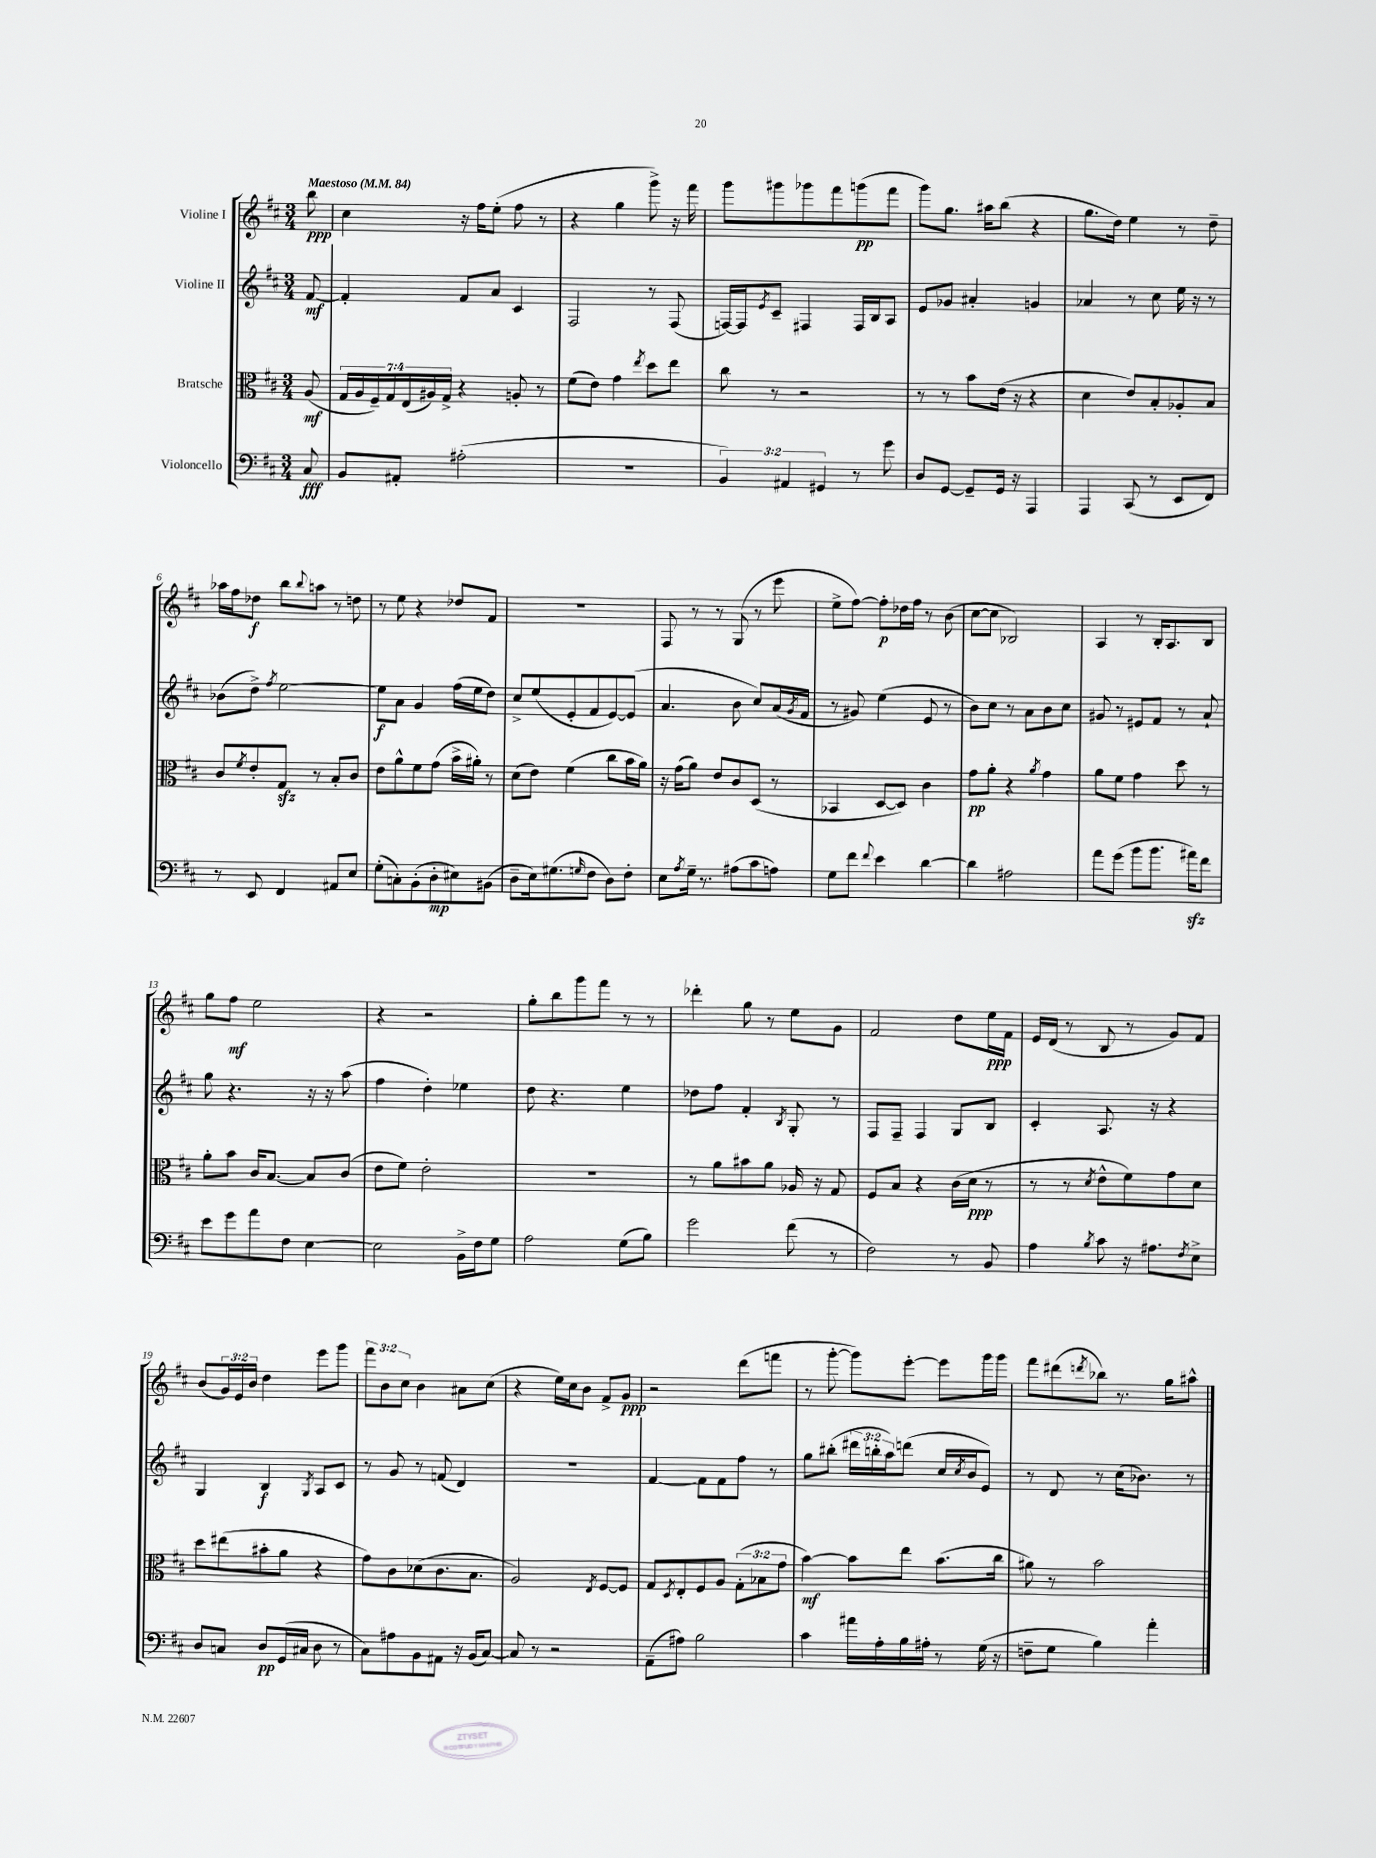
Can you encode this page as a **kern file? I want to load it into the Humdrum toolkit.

**kern	**dynam	**kern	**dynam	**kern	**dynam	**kern	**dynam
*part4	*part4	*part3	*part3	*part2	*part2	*part1	*part1
*staff4	*staff4	*staff3	*staff3	*staff2	*staff2	*staff1	*staff1
*I"Violoncello	*	*I"Bratsche	*	*I"Violine II	*	*I"Violine I	*
*clefF4	*	*clefC3	*	*clefG2	*	*clefG2	*
*k[f#c#]	*	*k[f#c#]	*	*k[f#c#]	*	*k[f#c#]	*
*M3/4	*	*M3/4	*	*M3/4	*	*M3/4	*
*MM84	*	*MM84	*	*MM84	*	*MM84	*
=	=	=	=	=	=	=	=
!	!	!	!	!	!	!LO:TX:a:B:t=Maestoso	!
8C#/	fff	(8A/	mf	[8f#/	mf	8bb\	ppp
=1	=1	=1	=1	=1	=1	=1	=1
8BB/L	.	28G/LL	.	4f#'/]	.	4cc#\	.
.	.	28A/	.	.	.	.	.
.	.	28F#~/)	.	.	.	.	.
.	.	28G/	.	.	.	.	.
8AA#X'/J	.	.	.	.	.	.	.
.	.	(28E/	.	.	.	.	.
.	.	28A#X/)	.	.	.	.	.
.	.	28G^/JJ	.	.	.	.	.
(2A#X'\	.	4r	.	8f#/L	.	16r	.
.	.	.	.	.	.	16ff#\KL	.
.	.	.	.	8a/J	.	(8ee'\J	.
.	.	8An'/	.	4c#/	.	8ff#\	.
.	.	8r	.	.	.	8r	.
=2	=2	=2	=2	=2	=2	=2	=2
2.r	.	(8f#\L	.	2F#/	.	4r	.
.	.	8e\J)	.	.	.	.	.
.	.	4g\	.	.	.	4gg\	.
.	.	8qee/	.	.	.	.	.
.	.	8dd\L	.	8r	.	8ggg^\)	.
.	.	8ee\J	.	(8F#/	.	16r	.
.	.	.	.	.	.	16fff#\	.
=3	=3	=3	=3	=3	=3	=3	=3
6BB/)	.	8cc#\	.	[16Fn/LL)	.	8ggg\L	.
.	.	.	.	16F/J]	.	.	.
.	.	.	.	8qe/	.	.	.
.	.	8r	.	8c#~/J	.	8ggg#X\	.
6AA#X/	.	.	.	.	.	.	.
.	.	2r	.	4F#X/	.	8ggg-X\	.
6GG#X/	.	.	.	.	.	.	.
.	.	.	.	.	.	8fff#\	.
8r	.	.	.	16F#/LL	.	(8gggn\	pp
.	.	.	.	16B/J	.	.	.
8g\	.	.	.	8A/J	.	8fff#\J	.
=4	=4	=4	=4	=4	=4	=4	=4
8D/L	.	8r	.	8e/L	.	8ggg\L)	.
[8GG/J	.	8r	.	8g-X/J	.	8.gg\J	.
8GG~/L]	.	8b\L	.	4a#X'/	.	.	.
.	.	.	.	.	.	16aa#X\KL	.
16GG/Jk	.	(16e\Jk	.	.	.	(8bb\J	.
16r	.	16r	.	.	.	.	.
4AAA/	.	4r	.	4gn/	.	4r	.
=5	=5	=5	=5	=5	=5	=5	=5
4AAA/	.	4d\	.	4a-X/	.	8.gg\L	.
.	.	.	.	.	.	16dd\Jk)	.
(8CC#/	.	8e/L)	.	8r	.	4ee\	.
8r	.	8B'/	.	8cc#\	.	.	.
8EE/L	.	8A-X'/	.	16ee\	.	8r	.
.	.	.	.	16r	.	.	.
8FF#/J)	.	8B/J	.	8r	.	8dd~\	.
!!LO:LB:g=z
=6	=6	=6	=6	=6	=6	=6	=6
8r	.	8c#/L	.	(8b-X\L	.	16aa-X\LL	.
.	.	.	.	.	.	16ff#\J	.
.	.	8qf#/	.	.	.	.	.
8EE/	.	8e'/	.	8dd^\J)	.	8dd-X\J	f
.	.	.	.	8qff#/	.	.	.
4FF#/	.	8Gzz/J	.	[2ee\	.	8bb\L	.
.	.	.	.	.	.	8qqbb/	.
.	.	8r	.	.	.	8aan\J	.
8AA#X/L	.	8B'/L	.	.	.	8r	.
8E/J	.	8c#/J	.	.	.	8ddn\	.
=7	=7	=7	=7	=7	=7	=7	=7
(8G'\L	.	8e\L	.	8ee\L]	f	8r	.
8Cn'\)	.	8a^^\	.	8a\J	.	8ee\	.
(8BB'\	.	8f#\	.	4g/	.	4r	.
8D'\	mp	(8g\J	.	.	.	.	.
8E#X\)	.	16b^\LL	.	(16ff#\LL	.	8dd-X/L	.
.	.	16a#X'\JJ)	.	16ee\J	.	.	.
(8BB#X\J	.	8r	.	8dd\J)	.	8f#/J	.
=8	=8	=8	=8	=8	=8	=8	=8
8D~\L	.	(8d\L	.	8cc#^/L	.	2.r	.
16E\k)	.	8e\J)	.	(8ee/	.	.	.
(8.G#X\	.	.	.	.	.	.	.
.	.	(4f#\	.	8e'/	.	.	.
16qqGn/	.	.	.	.	.	.	.
8F#\J	.	.	.	8f#/	.	.	.
8D\L)	.	8cc#\L	.	[8e/)	.	.	.
8F#'\J	.	16b\L	.	(8e/J]	.	.	.
.	.	16a\JJ)	.	.	.	.	.
=9	=9	=9	=9	=9	=9	=9	=9
8E\L	.	16r	.	4.a/	.	8F#/	.
.	.	(16g\KL	.	.	.	.	.
8qA/	.	.	.	.	.	.	.
16G~\Jk	.	8a\J)	.	.	.	8r	.
8.r	.	.	.	.	.	.	.
.	.	8e/L	.	.	.	8r	.
(8A#X\L	.	8c#/	.	8b\	.	(8G/	.
8c#\	.	(8D/J	.	8cc#/L)	.	8r	.
8An\J)	.	8r	.	(16a/L	.	8eee\	.
.	.	.	.	8qg/	.	.	.
.	.	.	.	16f#/JJ	.	.	.
=10	=10	=10	=10	=10	=10	=10	=10
8G\L	.	4BB-X/	.	8r	.	8ee^\L	.
8f#\J	.	.	.	8g#X/)	.	[8ff#\J)	.
8qqf#/	.	.	.	.	.	.	.
4e\	.	[8D/L	.	(4ee\	.	8ff#'\L]	p
.	.	8D/J])	.	.	.	16dd-X\L	.
.	.	.	.	.	.	16ff#\JJ	.
[4d\	.	4c#\	.	8e/	.	8r	.
.	.	.	.	8r	.	(8b\	.
=11	=11	=11	=11	=11	=11	=11	=11
4d\]	.	8g\L	pp	8b\L)	.	[8cc#\L	.
.	.	8a'\J	.	8cc#\J	.	8cc#\J]	.
2A#X\	.	4r	.	8r	.	2B-X/)	.
.	.	.	.	8a\L	.	.	.
.	.	8qa/	.	.	.	.	.
.	.	4g\	.	8b\	.	.	.
.	.	.	.	8cc#\J	.	.	.
=12	=12	=12	=12	=12	=12	=12	=12
8a\L	.	8a\L	.	8g#X/	.	4A/	.
(8g\J	.	8f#\J	.	8r	.	.	.
8b\L	.	4g\	.	8e#X/L	.	8r	.
8.b\J	.	.	.	8f#/J	.	16B'/KL	.
.	.	.	.	.	.	8.A/	.
.	.	8dd\	.	8r	.	.	.
16a#Xzz\KL)	.	.	.	.	.	.	.
8f#\J	.	8r	.	8a`/	.	8B/J	.
!!LO:LB:g=z
=13	=13	=13	=13	=13	=13	=13	=13
8e\L	.	8a'\L	.	8gg\	.	8gg\L	.
8g\	.	8b\J	.	4.r	.	8ff#\J	mf
8a\	.	16c#/KL	.	.	.	2ee\	.
.	.	[8.B/J	.	.	.	.	.
8F#\J	.	.	.	.	.	.	.
[4E\	.	8B/L]	.	16r	.	.	.
.	.	.	.	16r	.	.	.
.	.	(8c#/J	.	(8aa\	.	.	.
=14	=14	=14	=14	=14	=14	=14	=14
2E\]	.	8e\L	.	4ff#\	.	4r	.
.	.	8f#\J)	.	.	.	.	.
.	.	2e'\	.	4dd'\)	.	2r	.
16BB^\LL	.	.	.	4ee-X\	.	.	.
16F#\J	.	.	.	.	.	.	.
8G\J	.	.	.	.	.	.	.
=15	=15	=15	=15	=15	=15	=15	=15
2A\	.	2.r	.	8dd\	.	8gg'\L	.
.	.	.	.	4.r	.	8bb\	.
.	.	.	.	.	.	8ggg\	.
.	.	.	.	.	.	8fff#\J	.
(8G\L	.	.	.	4ee\	.	8r	.
8B\J)	.	.	.	.	.	8r	.
=16	=16	=16	=16	=16	=16	=16	=16
2g\	.	8r	.	8dd-X\L	.	4ddd-X'\	.
.	.	8a\L	.	8ff#\J	.	.	.
.	.	8b#X\	.	4f#'/	.	8gg\	.
.	.	8a\J	.	.	.	8r	.
.	.	.	.	8qB/	.	.	.
(8f#\	.	16A-X/	.	8G'/	.	8ee\L	.
.	.	16r	.	.	.	.	.
8r	.	8G/	.	8r	.	8g\J	.
=17	=17	=17	=17	=17	=17	=17	=17
2F#\)	.	8F#/L	.	8F#/L	.	2f#/	.
.	.	8B/J	.	8F#~/J	.	.	.
.	.	4r	.	4F#/	.	.	.
8r	.	(16c#\LL	.	8G/L	.	8dd\L	.
.	.	16d\JJ	ppp	.	.	.	.
8BB/	.	8r	.	8B/J	.	16ee\L	ppp
.	.	.	.	.	.	16f#\JJ	.
=18	=18	=18	=18	=18	=18	=18	=18
4A\	.	8r	.	4c#'/	.	16e/LL	.
.	.	.	.	.	.	(16d/JJ	.
.	.	8r	.	.	.	8r	.
8qB/	.	8qd/	.	.	.	.	.
8c#\	.	8e^^\L	.	8.A/	.	8B/	.
16r	.	8f#\)	.	.	.	8r	.
8.A#X\L	.	.	.	16r	.	.	.
.	.	8g\	.	4r	.	8g/L)	.
8qF#/	.	.	.	.	.	.	.
8E^\J	.	8d\J	.	.	.	8f#/J	.
!!LO:LB:g=z
=19	=19	=19	=19	=19	=19	=19	=19
8D/L	.	8dd\L	.	4G/	.	(8b/L	.
8Cn/J	.	(8ee#X\	.	.	.	24g/L)	.
.	.	.	.	.	.	24e/	.
.	.	.	.	.	.	24b/JJ	.
8D/L	pp	8b#X'\	.	4B/	f	4dd\	.
(16GG/L	.	8a\J	.	.	.	.	.
16C#X/JJ	.	.	.	.	.	.	.
.	.	.	.	8qG/	.	.	.
8D\	.	4r	.	8A/L	.	8eee\L	.
8r	.	.	.	8c#/J	.	8ggg\J	.
=20	=20	=20	=20	=20	=20	=20	=20
8C#\L)	.	8g\L)	.	8r	.	12fff#\L	.
.	.	.	.	.	.	12b\	.
8A#X\	.	8c#\	.	8g/	.	.	.
.	.	.	.	.	.	12cc#\J	.
8BB\	.	(8d-X\	.	8r	.	4b\	.
8AA#X\J	.	8.c#\	.	(8fn/	.	.	.
16r	.	.	.	4d/)	.	8a#X\L	.
(16BB/KL	.	8.B\J	.	.	.	.	.
[8C#/J)	.	.	.	.	.	(8cc#\J	.
=21	=21	=21	=21	=21	=21	=21	=21
8C#/]	.	2A/)	.	2.r	.	4r	.
8r	.	.	.	.	.	.	.
2r	.	.	.	.	.	16ee\LL)	.
.	.	.	.	.	.	16cc#\J	.
.	.	.	.	.	.	8b\J	.
.	.	8qE/	.	.	.	.	.
.	.	[8F#/L	.	.	.	8f#^/L	.
.	.	8F#/J]	.	.	.	8g/J	ppp
=22	=22	=22	=22	=22	=22	=22	=22
(8AA~\L	.	8G/L	.	[4f#/	.	2r	.
.	.	8qD/	.	.	.	.	.
8A#X\J)	.	8E'/	.	.	.	.	.
2B\	.	8F#/	.	8f#\L]	.	.	.
.	.	8A/J	.	8f#\	.	.	.
.	.	(12G'\L	.	8ff#\J	.	(8ddd\L	.
.	.	12B-X\	.	.	.	.	.
.	.	.	.	8r	.	8fffn\J	.
.	.	12g\J	.	.	.	.	.
=23	=23	=23	=23	=23	=23	=23	=23
4c#\	.	[4b\)	mf	8gg\L	.	8r	.
.	.	.	.	(8bb#X'\J	.	[8ggg'\	.
16a#X\LL	.	8b\L]	.	24ddd#X\LL	.	8ggg\L])	.
.	.	.	.	24bbn'\	.	.	.
16A'\	.	.	.	.	.	.	.
.	.	.	.	24aa\J)	.	.	.
16B\	.	8ee\J	.	(8dddn\J	.	[8eee'\J	.
16A#X'\JJ	.	.	.	.	.	.	.
8r	.	(8.b\L	.	16cc#/LL	.	8eee\L]	.
.	.	.	.	8qcc#/	.	.	.
.	.	.	.	16b/J	.	.	.
(16G\	.	.	.	8e/J)	.	16ggg\L	.
16r	.	16cc#\Jk	.	.	.	16ggg\JJ	.
=24	=24	=24	=24	=24	=24	=24	=24
8Fn~\L	.	8a#X\)	.	8r	.	8fff#\L	.
8G\J	.	8r	.	8d/	.	(8ddd#X\	.
.	.	.	.	.	.	8qdddn/	.
4B\)	.	2b\	.	8r	.	8bb-X\J)	.
.	.	.	.	(16cc#\KL	.	8.r	.
.	.	.	.	8.b-X\J)	.	.	.
4a'\	.	.	.	.	.	.	.
.	.	.	.	.	.	16gg\KL	.
.	.	.	.	8r	.	8aa#X^^\J	.
==	==	==	==	==	==	==	==
*-	*-	*-	*-	*-	*-	*-	*-
